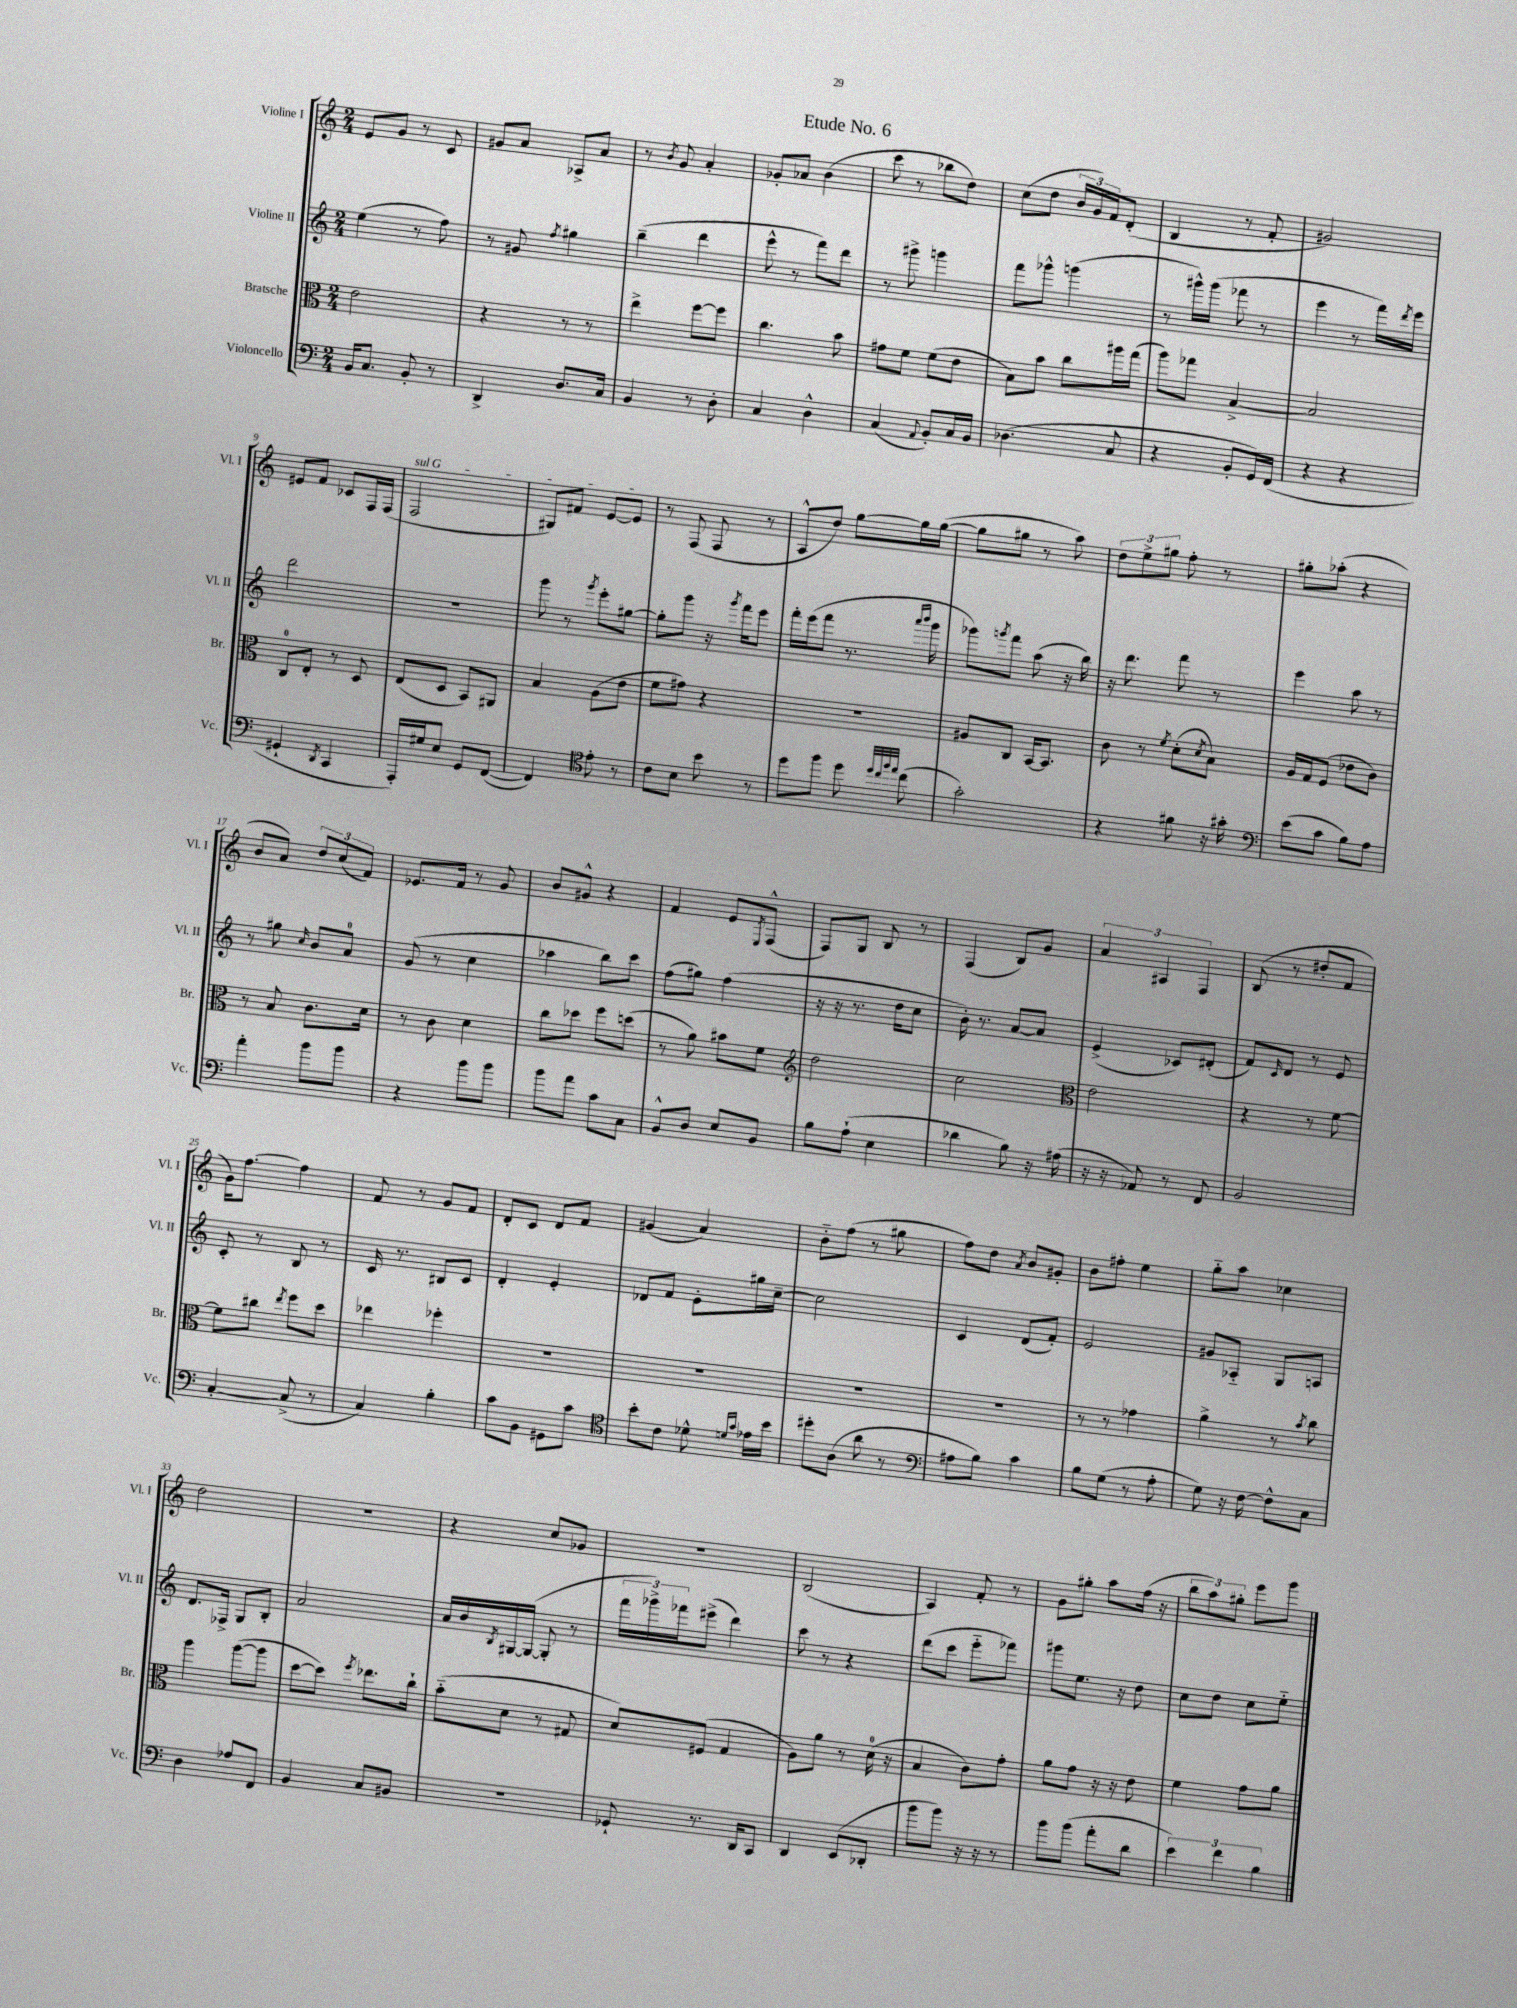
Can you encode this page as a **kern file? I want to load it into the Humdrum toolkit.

**kern	**kern	**kern	**kern
*part4	*part3	*part2	*part1
*staff4	*staff3	*staff2	*staff1
*I"Violoncello	*I"Bratsche	*I"Violine II	*I"Violine I
*I'Vc.	*I'Br.	*I'Vl. II	*I'Vl. I
*clefF4	*clefC3	*clefG2	*clefG2
*k[]	*k[]	*k[]	*k[]
*M2/4	*M2/4	*M2/4	*M2/4
=1	=1	=1	=1
16BB/KL	2e\	(4ee\	8e/L
8.C/J	.	.	.
.	.	.	8g/J
8BB'/	.	8r	8r
8r	.	8ff\)	8c/
=2	=2	=2	=2
4DD^/	4r	8r	8g#X/L
.	.	8g#X/	8a/J
.	.	8qff/	.
8.D/L	8r	4gg#X\	8A-X^/L
.	8r	.	8a/J
16C/Jk	.	.	.
=3	=3	=3	=3
4BB/	4ee^\	(4bb~\	8r
.	.	.	8qb/
.	.	.	8g/
8r	[8ff\L	4ddd\	4a'/
8D'\	8ff\J]	.	.
=4	=4	=4	=4
4C/	4.cc\	8eee^^\	8g-X'/L
.	.	8r	8a-X/J
4D^^\	.	8fff\L)	(4b\
.	8b\	8ddd\J	.
=5	=5	=5	=5
(4C/	8g#X\L	8r	8ccc\
.	8f\J	8ggg#X^\	8r
8qqAA/	.	.	.
8BB'/L)	(8f\L	4gggn\	8bb-X\L
16C/L	8e\J	.	8dd\J)
16BB/JJ	.	.	.
=6	=6	=6	=6
(4.D-X\	8B\L)	8fff\L	(8cc\L
.	8b\J	8ggg-X^^\J	8dd\J
.	8cc\L	(4gggn\	24b/LL
.	.	.	24g/)
.	.	.	24f/J
8C/	16aa#X\L	.	(8d'/J
.	(16gg\JJ	.	.
=7	=7	=7	=7
4r	8aa\L)	8r	4B/
.	8gg-X\J	16ggg#X^^\LL)	.
.	.	(16ggg#\JJ	.
8BB'/L	[4B^/	8fff-X\	8r
16GG/L)	.	8r	8f'/
(16FF/JJ	.	.	.
=8	=8	=8	=8
4r	2B/]	4eee\	2g#X/)
4r	.	8r	.
.	.	16fff\LL)	.
.	.	8qddd/	.
.	.	16eee\JJ	.
!!LO:LB:g=z
=9	=9	=9	=9
4GG#X`/	8C/L	2ddd\	8e#X/L
.	8E'/J	.	8f/J
8qDD/	.	.	.
4CC/	8r	.	8c-X/L
.	8D/	.	16F/L
.	.	.	(16F/JJ
=10	=10	=10	=10
!	!	!	!LO:TX:a:i:t=sul G
16AAA'/LL)	(8E/L	2r	2F/
16G#X/J	.	.	.
8E/J	8D/J	.	.
8GG/L	8BB/L)	.	.
([8FF/J	8AA#X/J	.	.
=11	=11	=11	=11
4FF/])	4B/	8ggg\	8G#X/L)
.	.	8r	8f#X/J
*clefC4	*	*	*
.	.	8qggg/	.
8e'\	(8A\L	8eee'\L	[8e/L
8r	8e\J	[8gg#X\J	8e/J]
=12	=12	=12	=12
8c\L	8f\L	8gg#'\L]	8r
8B\J	8g#X\J)	8ggg\J	(8F/
8b\	4r	16r	8F/
.	.	8qggg/	.
.	.	16fff\KL	.
8r	.	8eee\J	8r
=13	=13	=13	=13
8dd\L	2r	16fff'\LL	8A^^/L
.	.	(16eee\J	.
8ff\J	.	8fff\J	8dd/J)
8dd\	.	8.r	[8gg\L
32qqdd/LLL	.	.	.
32qqcc/	.	.	.
32qqff/	.	.	.
32qqee/JJJ	.	.	.
(8cc\	.	.	16gg\L]
.	.	16qqaaa/LL	.
.	.	16qqbbb/JJ	.
.	.	16ggg\	([16gg\JJ
=14	=14	=14	=14
2g'\)	8A#X/L	8ggg-X\L)	8gg\L]
.	.	8qgggn/	.
.	8C/J	8fff\J	8gg#X\J
.	[16BB/KL	(8aa\	8r
.	8.BB/J]	.	.
.	.	16r	8aa\)
.	.	16bb\)	.
=15	=15	=15	=15
4r	8c\	16r	12dd\L
.	.	8.ddd\	.
.	.	.	12ee^\
.	8r	.	.
.	.	.	12gg#X\J
.	8qf/	.	.
8f#X\	(8d'\L	8fff\	8ff'\
.	8qd/	.	.
16r	8B\J)	8r	8r
16g#X'\	.	.	.
=16	=16	=16	=16
*clefF4	*	*	*
(8e\L	16A/LL	4eee\	8gg#X'\L
.	16G/J	.	.
8c\J	(8F/J	.	(8aa-X'\J
8B\L)	8e-X\L	8aa\	4r
8A\J	8c\J)	8r	.
!!LO:LB:g=z
=17	=17	=17	=17
4a'\	8r	8r	8b/L
.	8B/	8gg#X\	8a/J)
.	.	16qqcc/	.
8b\L	8.c\L	8b/L	12dd/L
.	.	.	(12cc/
8b\J	.	8a/J	.
.	.	.	12f/J)
.	16d\Jk	.	.
=18	=18	=18	=18
4r	8r	(8g/	8.e-X/L
.	8c\	8r	.
.	.	.	16f/Jk
8b\L	4d\	4cc\	8r
8b\J	.	.	8g/
=19	=19	=19	=19
8b\L	8cc\L	4aa-X\	8b/L
8a\J	8dd-X\J	.	8g#X^^/J
8c\L	8ff\L	8bb\L)	4r
8C\J	(8ddn\J	8ccc\J	.
=20	=20	=20	=20
8BB^^/L	8r	(8ff\L	4f/
8D/J	8a\)	8gg#X\J)	.
8E/L	8b#X\L	(4ff\	8e/L
.	.	.	8qE/
8BB/J	8f\J	.	(8F^^/J
=21	=21	=21	=21
*	*clefG2	*	*
8B\L	2dd\	16r	8F/L)
.	.	16r	.
(8A`\J	.	8.r	8G/J
4E\	.	.	8B/
.	.	16dd\KL	.
.	.	8cc\J	8r
=22	=22	=22	=22
4d-X\	2cc\	16b'\)	(4F/
.	.	8.r	.
8B\)	.	[8a/L	8B/L)
16r	.	8a/J]	8g/J
(16A#X\	.	.	.
=23	=23	=23	=23
*	*clefC3	*	*
16r	2e\	(4e^/	6a/
16r	.	.	.
8AA-X/)	.	.	.
.	.	.	6A#X/
8r	.	8c-X/L)	.
.	.	.	6F/
8FF/	.	(8d#X'/J	.
=24	=24	=24	=24
2BB/	4r	8f/L)	(8B/
.	.	16qqc/	.
.	.	8d/J	8r
.	8r	8r	8dd#X'/L
.	[8f\	8e/	8f/J
!!LO:LB:g=z
=25	=25	=25	=25
[4C'/	8f\L]	8c'/	16g\KL)
.	.	.	[8.ff\J
.	8cc#X\J	8r	.
.	8qee/	.	.
(8C^/]	8ff\L	8B/	4ff\]
8r	8dd\J	8r	.
=26	=26	=26	=26
4C/)	4ee-X\	16c/	8f/
.	.	8.r	.
.	.	.	8r
4B'\	4ff-X'\	8B#X/L	8g/L
.	.	8c/J	8f/J
=27	=27	=27	=27
8c\L	2r	4d'/	8d'/L
8BB\J	.	.	8c/J
8GG#X\L	.	4e'/	8d/L
8c\J	.	.	8f/J
=28	=28	=28	=28
*clefC4	*	*	*
8b'\L	2r	8d-X/L	(4g#X/
8c\J	.	8f/J	.
8d-X^^\	.	8e'\L	4a/)
16qqdn/LL	.	.	.
16qqg/JJ	.	.	.
16e-X\LL	.	16gg#X\L	.
16b\JJ	.	[16cc~\JJ	.
=29	=29	=29	=29
8dd#X'\L	2r	2cc\]	8b\L
(8A\J	.	.	(8ff\J
8a\	.	.	8r
8r	.	.	8gg#X\
=30	=30	=30	=30
*clefF4	*	*	*
8A#X\L	2r	4c/	8ff\L)
8B\J)	.	.	8dd\J
.	.	.	8qa/
4c\	.	(8d/L	8b/L
.	.	8f'/J)	8g#X'/J
=31	=31	=31	=31
8B\L	8r	2e/	8b\L
(8G\J	8r	.	8ff#X'\J
8r	4g-X\	.	4ee\
8A'\	.	.	.
=32	=32	=32	=32
8G\)	4a^\	8g#X/L	8gg\L
16r	.	8A-X/J	8aa\J
[16F\	.	.	.
8F^^\L]	8r	8G/L	4cc-X\
.	8qb/	.	.
8C\J	8cc\	8An/J	.
!!LO:LB:g=z
=33	=33	=33	=33
4D\	4aa\	8.d/L	2dd\
.	.	16F-X^/Jk	.
8A-X/L	([8aa\L	8G/L	.
8FF/J	8aa\J]	8B'/J	.
=34	=34	=34	=34
4BB/	[8dd\L	2a/	2r
.	8dd\J])	.	.
.	8qff/	.	.
8C/L	8.ee-X\L	.	.
8BB#X/J	.	.	.
.	16cc`\Jk	.	.
=35	=35	=35	=35
2r	(8b\L	16a/LL	4r
.	.	16b/	.
.	.	8qB/	.
.	8d\J	[16G#X/	.
.	.	(16G#/JJ_	.
.	8r	8G#'/]	8cc/L
.	8G#X/	8r	8g-X/J
=36	=36	=36	=36
8GG-X`/	8d/L)	24fff\LL	2r
.	.	24ggg-X^\)	.
.	.	24fff-X\J	.
8.r	(8F#X/J	(8eee#X^\J	.
.	4G/	4ddd\)	.
16DD/KL	.	.	.
8CC/J	.	.	.
=37	=37	=37	=37
4DD/	8A\L)	8ccc\	(2B/
.	8a\J	8r	.
(8EE/L	8r	4r	.
8DD-X'/J	(16d\	.	.
.	16r	.	.
=38	=38	=38	=38
8b\L	4B/	(8ddd\L	4A/)
8b\J)	.	8ccc\J	.
16r	8c\L)	8eee\L	8f'/
16r	.	.	.
8r	8g'\J	8fff-X\J)	8r
=39	=39	=39	=39
8b\L	8a\L	8ggg#X\L	8g\L
(8b\J	8g\J	8.ee\J	8gg#X'\J
8a'\L	16r	.	8aa\L
.	16r	16r	.
8d\J	8e\	8dd\	(16ff\Jk
.	.	.	16r
=40	=40	=40	=40
6e\)	4f\	8cc\L	12bb\L
.	.	.	12aa\)
.	.	8dd\J	.
6f\	.	.	12gg#X'\J
.	8g\L	8cc\L	8eee\L
6B\	.	.	.
.	8a\J	8ee\J	8ggg\J
==	==	==	==
*-	*-	*-	*-
